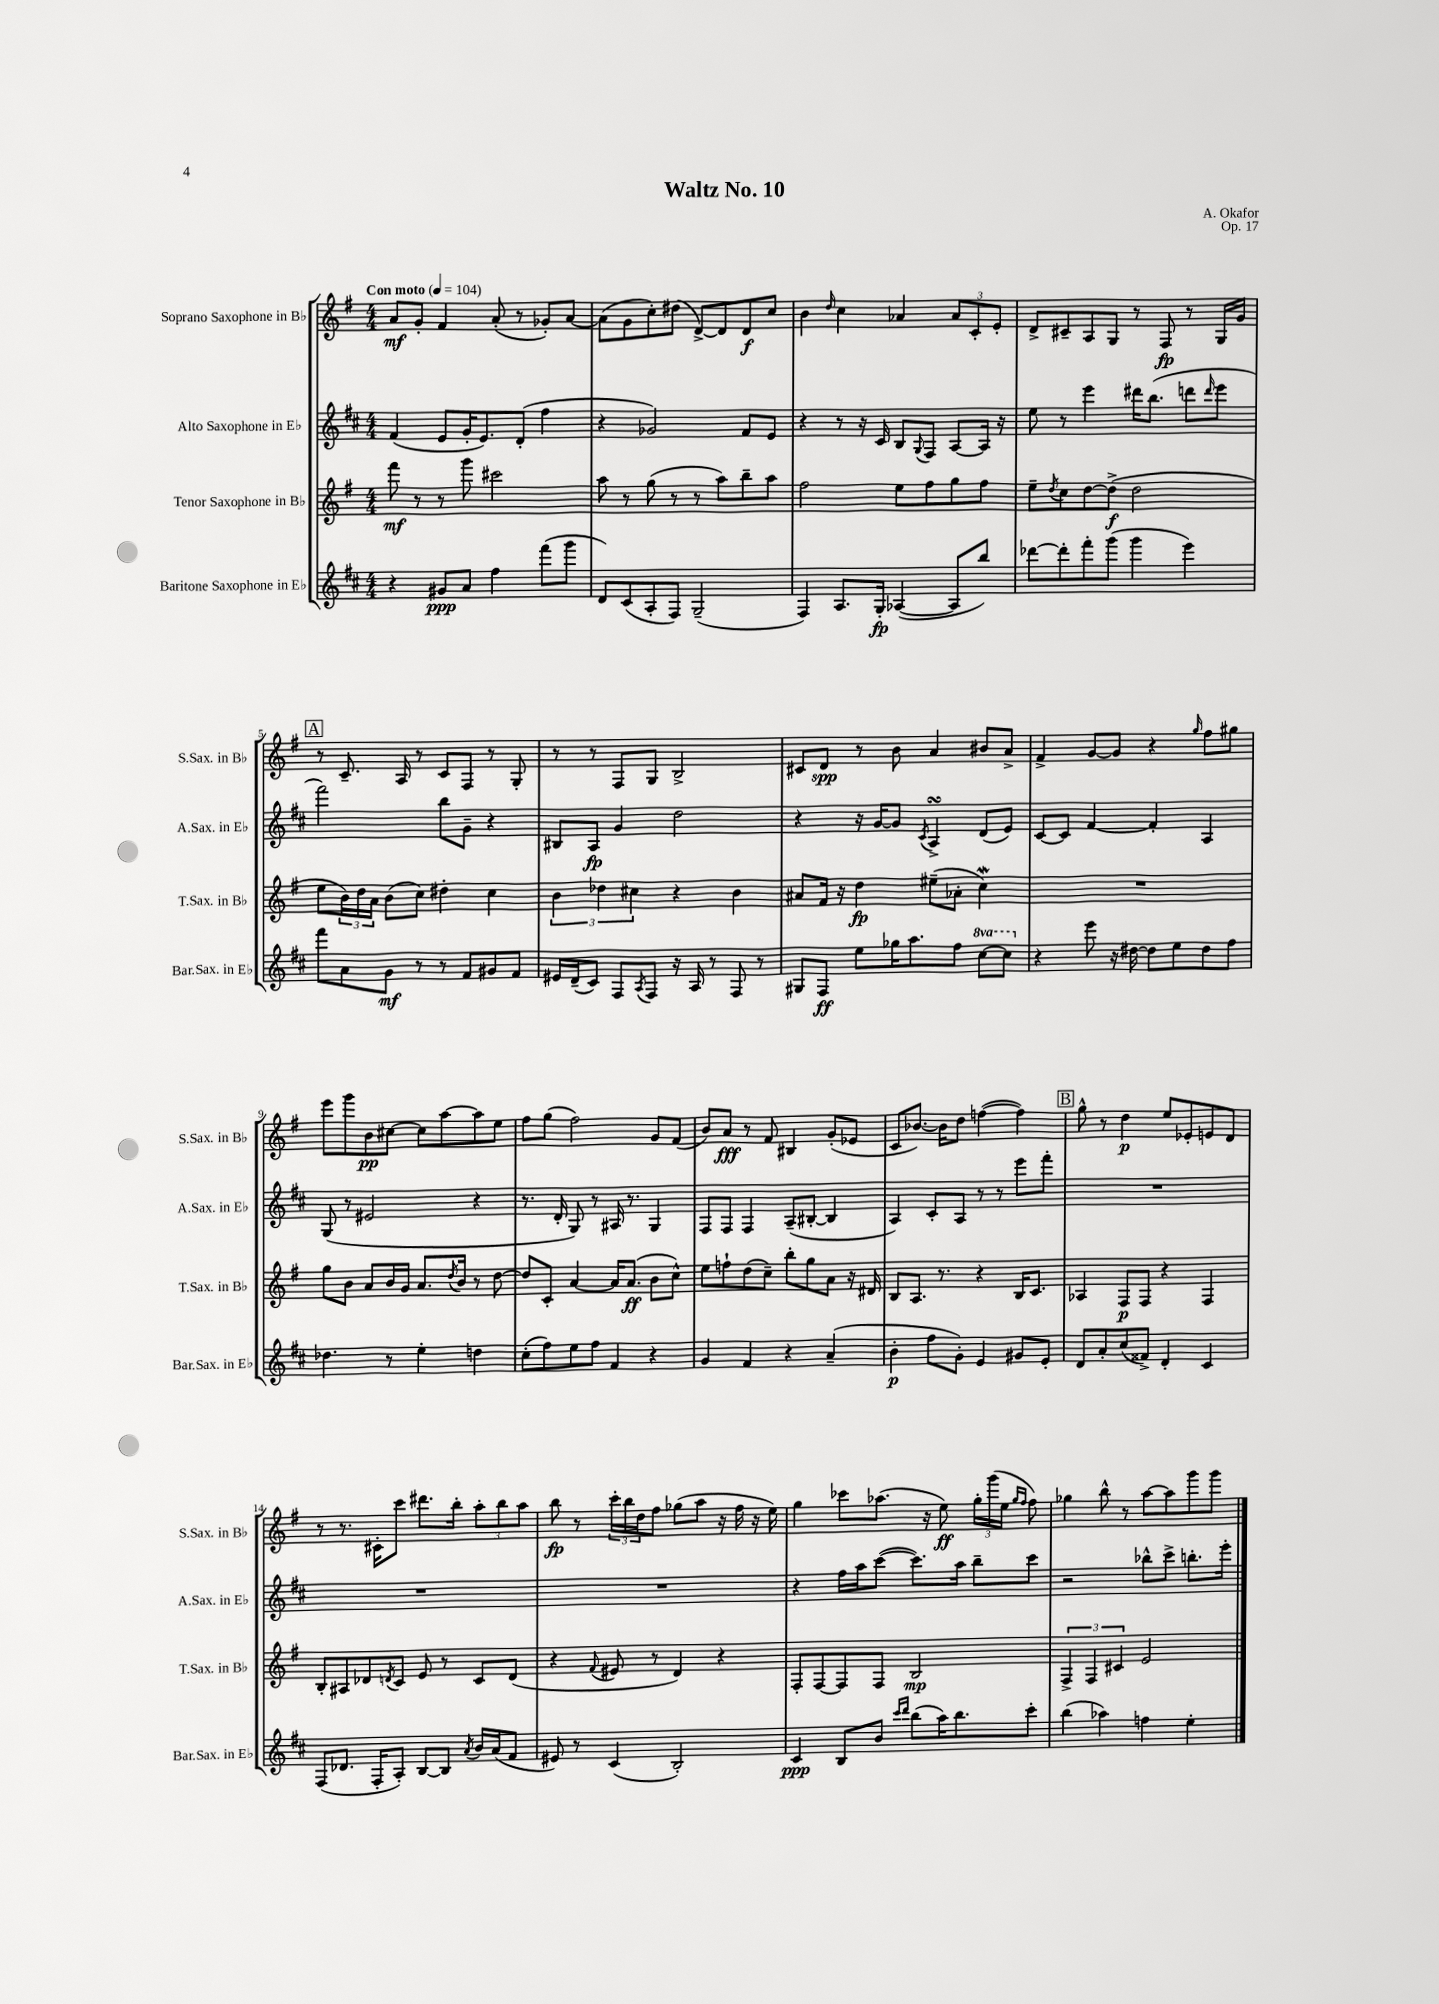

**kern	**dynam	**kern	**dynam	**kern	**dynam	**kern	**dynam
*part4	*part4	*part3	*part3	*part2	*part2	*part1	*part1
*staff4	*staff4	*staff3	*staff3	*staff2	*staff2	*staff1	*staff1
*I"Baritone Saxophone in E♭	*	*I"Tenor Saxophone in B♭	*	*I"Alto Saxophone in E♭	*	*I"Soprano Saxophone in B♭	*
*I'Bar.Sax. in E♭	*	*I'T.Sax. in B♭	*	*I'A.Sax. in E♭	*	*I'S.Sax. in B♭	*
*clefG2	*	*clefG2	*	*clefG2	*	*clefG2	*
*k[f#c#]	*	*k[f#]	*	*k[f#c#]	*	*k[f#]	*
*M4/4	*	*M4/4	*	*M4/4	*	*M4/4	*
*MM104	*	*MM104	*	*MM104	*	*MM104	*
=1	=1	=1	=1	=1	=1	=1	=1
!	!	!	!	!	!	!LO:TX:a:B:t=Con moto	!
4r	.	8fff#\	mf	(4f#/	.	8a/L	mf
.	.	8r	.	.	.	8g'/J	.
8g#X/L	ppp	8r	.	8e/L	.	4f#/	.
8a/J	.	8ggg\	.	16g'/K	.	.	.
.	.	.	.	8.e/)	.	.	.
4ff#\	.	2ccc#X\	.	.	.	(8a'/	.
.	.	.	.	(8d'/J	.	8r	.
(8fff#\L	.	.	.	4ff#\	.	8g-X'/L)	.
8ggg\J	.	.	.	.	.	[8a/J	.
=2	=2	=2	=2	=2	=2	=2	=2
8d/L)	.	8aa\	.	4r	.	(8a\L]	.
(8c#/	.	8r	.	.	.	8g\	.
8A'/	.	(8gg\	.	2g-X/)	.	8cc'\)	.
8F#/J)	.	8r	.	.	.	(8dd#X\J	.
(2G~/	.	8r	.	.	.	[8d^/L)	.
.	.	8aa\L)	.	.	.	8d/]	.
.	.	8bb~\	.	8f#/L	.	8d/	f
.	.	8aa\J	.	8e/J	.	8cc/J	.
=3	=3	=3	=3	=3	=3	=3	=3
4F#/)	.	2ff#\	.	4r	.	4b\	.
.	.	.	.	.	.	16qqdd/	.
8.A/L	.	.	.	8r	.	4cc\	.
.	.	.	.	16r	.	.	.
16G'/Jk	fp	.	.	16c#/	.	.	.
([4A-X/	.	8ee\L	.	8B/L	.	4a-X/	.
.	.	.	.	8qqG/	.	.	.
.	.	8ff#\	.	8F#/J	.	.	.
8A-/L]	.	8gg\	.	[8A/L	.	12a-/L	.
.	.	.	.	.	.	12c'/	.
8bb/J)	.	8ff#\J	.	16A/Jk]	.	.	.
.	.	.	.	.	.	12e'/J	.
.	.	.	.	16r	.	.	.
=4	=4	=4	=4	=4	=4	=4	=4
[8ddd-X\L	.	8ee~\L	.	8ee\	.	8d^/L	.
.	.	8qdd/	.	.	.	.	.
8ddd-'\]	.	8cc\	.	8r	.	8c#X~/	.
8fff#'\	.	[8dd\	.	4eee\	.	8A/	.
(8ggg\J	.	(8dd^\J]	f	.	.	8G/J	.
4ggg\	.	2dd\	.	16ddd#X\KL	.	8r	.
.	.	.	.	(8.bb\J	.	.	.
.	.	.	.	.	.	8F#/	fp
4eee\)	.	.	.	8dddn\L	.	8r	.
.	.	.	.	16qqddd/	.	.	.
.	.	.	.	8eee\J	.	16G/LL	.
.	.	.	.	.	.	16g/JJ	.
!!LO:LB:g=z
!!LO:REH:place=s1:t=A
=5	=5	=5	=5	=5	=5	=5	=5
8fff#\L	.	8ee\L	.	2fff#\)	.	8r	.
8a\	.	24b\L)	.	.	.	8.c~/	.
.	.	24dd\	.	.	.	.	.
.	.	24a\JJ	.	.	.	.	.
8g\J	mf	(8b\L	.	.	.	.	.
.	.	.	.	.	.	16A/	.
8r	.	8cc\J)	.	.	.	8r	.
8r	.	4dd#X'\	.	8bb\L	.	8c/L	.
8f#/L	.	.	.	8g~\J	.	8F#/J	.
8g#X/	.	4cc\	.	4r	.	8r	.
8f#/J	.	.	.	.	.	8G'/	.
=6	=6	=6	=6	=6	=6	=6	=6
16e#X/LL	.	6b\	.	8B#X/L	.	8r	.
(16d~/J	.	.	.	.	.	.	.
8c#/J)	.	.	.	8A/J	fp	8r	.
.	.	6dd-X\	.	.	.	.	.
8F#/L	.	.	.	4g/	.	8F#/L	.
.	.	6cc#X\	.	.	.	.	.
8qA/	.	.	.	.	.	.	.
8F#/J	.	.	.	.	.	8G/J	.
16r	.	4r	.	2dd\	.	2B^/	.
16A/	.	.	.	.	.	.	.
8r	.	.	.	.	.	.	.
8F#/	.	4b\	.	.	.	.	.
8r	.	.	.	.	.	.	.
=7	=7	=7	=7	=7	=7	=7	=7
8G#X/L	.	8a#X/L	.	4r	.	8c#X/L	.
8F#/J	ff	16f#/Jk	.	.	.	8d/J	spp
.	.	16r	.	.	.	.	.
8ee\L	.	4dd\	fp	16r	.	8r	.
.	.	.	.	[16g/KL	.	.	.
16gg-X\K	.	.	.	8g/J]	.	8b\	.
8.aa\	.	.	.	.	.	.	.
.	.	.	.	8qc#/	.	.	.
.	.	(8ee#X~\L	.	4AsSSS^/	.	4a/	.
8ff#\J	.	8a-X'\J	.	.	.	.	.
*8va	*	*	*	*	*	*	*
[8ccc#\L	.	4ccw\)	.	(8d/L	.	8b#X/L	.
8ccc#\J]	.	.	.	8e/J)	.	8a^/J	.
=8	=8	=8	=8	=8	=8	=8	=8
*X8va	*	*	*	*	*	*	*
4r	.	1r	.	[8c#/L	.	4f#^/	.
.	.	.	.	8c#/J]	.	.	.
8eee\	.	.	.	[4f#/	.	[8g/L	.
16r	.	.	.	.	.	8g/J]	.
[16dd#X\	.	.	.	.	.	.	.
8dd#\L]	.	.	.	4f#'/]	.	4r	.
8ee\	.	.	.	.	.	.	.
.	.	.	.	.	.	16qqgg/	.
8dd#\	.	.	.	4A/	.	8ff#\L	.
8ff#\J	.	.	.	.	.	8gg#X\J	.
!!LO:LB:g=z
=9	=9	=9	=9	=9	=9	=9	=9
4.dd-X\	.	8gg\L	.	(8G/	.	8eee\L	.
.	.	8b\J	.	8r	.	8ggg\	.
.	.	8a/L	.	2e#X/	.	8b\	pp
8r	.	16b/L	.	.	.	[8cc#X\J	.
.	.	16g/JJ	.	.	.	.	.
4ee'\	.	8.a/L	.	.	.	8cc#\L]	.
.	.	.	.	.	.	[8aa\	.
.	.	8qdd/	.	.	.	.	.
.	.	16b/Jk	.	.	.	.	.
4ddn\	.	8r	.	4r	.	8aa\]	.
.	.	[8dd\	.	.	.	8ee\J	.
=10	=10	=10	=10	=10	=10	=10	=10
(8cc#'\L	.	8dd/L]	.	8.r	.	8ff#\L	.
8ff#\)	.	8c'/J	.	.	.	(8gg\J	.
.	.	.	.	16d'/	.	.	.
8ee\	.	[4a/	.	8G/)	.	2ff#\)	.
8ff#\J	.	.	.	8r	.	.	.
4f#/	.	16a/KL]	.	16A#X/	.	.	.
.	.	(8.a/J	ff	8.r	.	.	.
4r	.	8b\L	.	4G/	.	8g/L	.
.	.	8cc^^\J)	.	.	.	(8f#/J	.
=11	=11	=11	=11	=11	=11	=11	=11
4g/	.	8ee\L	.	8F#/L	.	8b/L)	.
.	.	8ffn`\	.	8F#/J	.	8a/J	fff
4f#/	.	(8dd\	.	4F#/	.	8r	.
.	.	8cc~\J)	.	.	.	8f#/	.
4r	.	8bb'\L	.	(8A~/L	.	4B#X/	.
.	.	8gg\	.	[8B#X'/J	.	.	.
(4a~/	.	8a\J	.	4B#/]	.	(8g'/L	.
.	.	16r	.	.	.	8e-X/J	.
.	.	16d#X/	.	.	.	.	.
=12	=12	=12	=12	=12	=12	=12	=12
4b'\	p	8B/L	.	4A/)	.	8c/L	.
.	.	8.A/J	.	.	.	[8.b-X/J)	.
8ff#\L	.	.	.	8c#'/L	.	.	.
.	.	8.r	.	.	.	16b-\KL]	.
8g'\J)	.	.	.	8A/J	.	8dd\J	.
4e/	.	4r	.	8r	.	([4ffn\	.
.	.	.	.	8r	.	.	.
8g#X/L	.	16B/KL	.	8eee\L	.	4ff\])	.
.	.	8.c/J	.	.	.	.	.
8e'/J	.	.	.	8fff#'\J	.	.	.
!!LO:REH:place=s1:t=B
=13	=13	=13	=13	=13	=13	=13	=13
8d/L	.	4A-X/	.	1r	.	8gg^^\	.
8a'/	.	.	.	.	.	8r	.
(8cc#/	.	8F#/L	p	.	.	4dd\	p
8f##X^/J)	.	8F#/J	.	.	.	.	.
4d'/	.	4r	.	.	.	8ee/L	.
.	.	.	.	.	.	8e-X'/	.
4c#/	.	4F#/	.	.	.	8en/	.
.	.	.	.	.	.	8d/J	.
!!LO:LB:g=z
=14	=14	=14	=14	=14	=14	=14	=14
(8F#/L	.	8B'/L	.	1r	.	8r	.
8.d-X/J	.	8A#X/	.	.	.	8.r	.
.	.	8d-X/	.	.	.	.	.
16F#'/KL	.	.	.	.	.	16c#X'\KL	.
.	.	8qdn/	.	.	.	.	.
8A'/J)	.	8c/J	.	.	.	8ccc\J	.
[8B/L	.	8e/	.	.	.	8.ddd#X\L	.
8B/J]	.	8r	.	.	.	.	.
.	.	.	.	.	.	16bb'\Jk	.
8qa/	.	.	.	.	.	.	.
16b/LL	.	8c/L	.	.	.	12aa'\L	.
(16a/J	.	.	.	.	.	.	.
.	.	.	.	.	.	12bb\	.
8f#/J	.	(8d/J	.	.	.	.	.
.	.	.	.	.	.	12aa\J	.
=15	=15	=15	=15	=15	=15	=15	=15
8e#X/)	.	4r	.	1r	.	8bb\	fp
8r	.	.	.	.	.	8r	.
.	.	8qqf#/	.	.	.	.	.
(4c#/	.	8e#X/	.	.	.	24ccc'\LL	.
.	.	.	.	.	.	24bb\	.
.	.	.	.	.	.	24dd\J	.
.	.	8r	.	.	.	8ff#\J	.
2B'/)	.	4d/)	.	.	.	(8gg-X\L	.
.	.	.	.	.	.	8aa\J	.
.	.	4r	.	.	.	16r	.
.	.	.	.	.	.	16ff#\	.
.	.	.	.	.	.	16r	.
.	.	.	.	.	.	16ee\)	.
=16	=16	=16	=16	=16	=16	=16	=16
4c#/	ppp	8F#'/L	.	4r	.	4gg\	.
.	.	[8F#/	.	.	.	.	.
8B/L	.	8F#/]	.	16ff#\LL	.	8ccc-X\L	.
.	.	.	.	16aa\J	.	.	.
8b/J	.	8F#/J	.	([8ccc#\J	.	(8.aa-X\J	.
16qqccc#/LL	.	.	.	.	.	.	.
16qqddd/JJ	.	.	.	.	.	.	.
(8bb\L	.	2B/	mp	8.ccc#\L])	.	.	.
.	.	.	.	.	.	16r	.
16aa\K)	.	.	.	.	.	8ee\)	ff
8.bb\	.	.	.	16aa\Jk	.	.	.
.	.	.	.	8bb~\L	.	24gg'\LL	.
.	.	.	.	.	.	(24ggg\	.
.	.	.	.	.	.	24ee\JJ	.
.	.	.	.	.	.	16qqgg/LL	.
.	.	.	.	.	.	16qqff#/JJ	.
8ccc#'\J	.	.	.	8ccc#\J	.	8ff#\)	.
=17	=17	=17	=17	=17	=17	=17	=17
(4bb\	.	6F#^/	.	2r	.	4gg-X\	.
.	.	6F#/	.	.	.	.	.
4aa-X\)	.	.	.	.	.	8bb^^\	.
.	.	6c#X/	.	.	.	.	.
.	.	.	.	.	.	8r	.
4ffn\	.	2e/	.	8bb-X^^\L	.	[8aa\L	.
.	.	.	.	8ccc#^\J	.	8aa\]	.
4ee'\	.	.	.	8.bbn'\L	.	8ggg\	.
.	.	.	.	.	.	8ggg\J	.
.	.	.	.	16eee'\Jk	.	.	.
==	==	==	==	==	==	==	==
*-	*-	*-	*-	*-	*-	*-	*-
